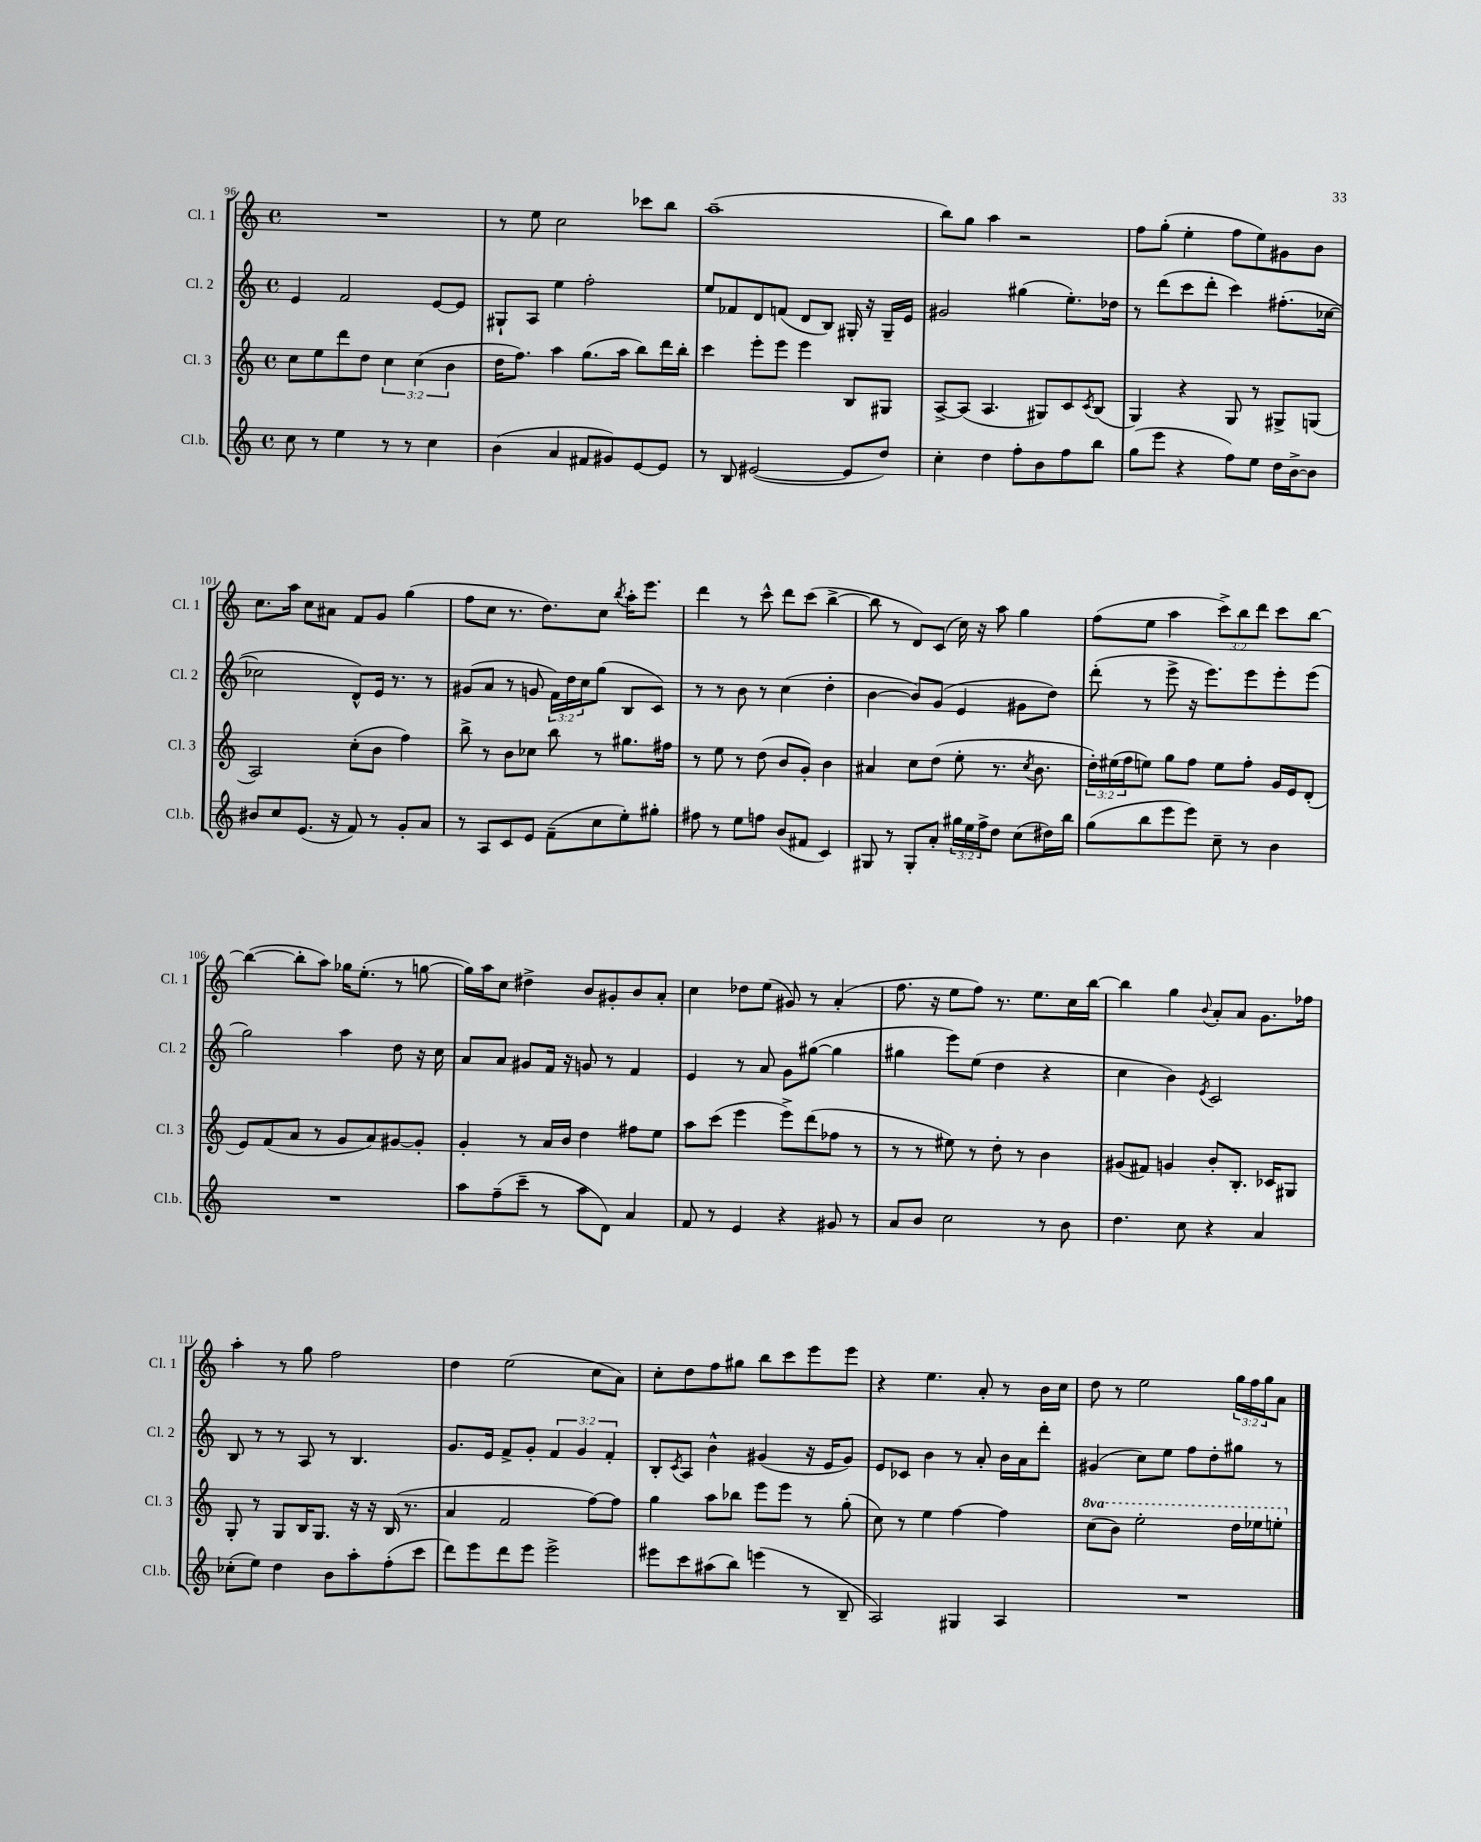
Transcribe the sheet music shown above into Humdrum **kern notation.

**kern	**kern	**kern	**kern
*part4	*part3	*part2	*part1
*staff4	*staff3	*staff2	*staff1
*I"Cl.b.	*I"Cl. 3	*I"Cl. 2	*I"Cl. 1
*I'Cl.b.	*I'Cl. 3	*I'Cl. 2	*I'Cl. 1
*clefG2	*clefG2	*clefG2	*clefG2
*k[]	*k[]	*k[]	*k[]
*M4/4	*M4/4	*M4/4	*M4/4
*met(c)	*met(c)	*met(c)	*met(c)
=96	=96	=96	=96
8cc\	8cc\L	4e/	1r
8r	8ee\	.	.
4ee\	8ddd\	2f/	.
.	8dd\J	.	.
8r	6cc\	.	.
8r	.	.	.
.	(6cc\	.	.
4cc\	.	[8e/L	.
.	6b\	.	.
.	.	8e/J]	.
=97	=97	=97	=97
(4b\	16dd\KL	8G#X`/L	8r
.	8.ff\J)	.	.
.	.	8A/J	8ee\
4a/	4aa\	4ee\	2cc\
8f#X/L	(8.gg\L	2ff'\	.
8g#X/)	.	.	.
.	16aa\Jk	.	.
[8e/	8bb\L)	.	8ccc-X\L
8e/J]	16ddd\L	.	8bb\J
.	16bb'\JJ	.	.
=98	=98	=98	=98
8r	4ccc\	8ee/L	(1aa~
8B/	.	8f-X/	.
([2e#X/	8eee'\L	8d/	.
.	8eee\J	(8fn/J	.
.	4eee\	8d/L	.
.	.	8B/J)	.
8e#/L]	8B/L	16G#X'/	.
.	.	16r	.
8dd/J)	8G#X/J	16G#~/LL	.
.	.	16e/JJ	.
=99	=99	=99	=99
4cc'\	[8A^/L	2g#X/	8bb\L)
.	(8A/J]	.	8gg\J
4dd\	4.A/	.	4aa\
8ff'\L	.	(4gg#X\	2r
8b\	8G#X/L)	.	.
8ff\	8c/	8.ee'\L)	.
.	8qc/	.	.
8bb\J	(8B/J	.	.
.	.	16dd-X\Jk	.
=100	=100	=100	=100
(8gg\L	4G/)	8r	8ff\L
8eee\J	.	(8ddd\L	(8gg'\J
4r	4r	8ccc\	4ee'\
.	.	8ddd'\J	.
8ff\L)	8G/	4ccc\)	8ff\L
8ee\J	8r	.	8ee\)
16dd\LL	8G#X^/L	(8.ff#X'\L	8g#X\
[16b^\J	.	.	.
8b\J]	(8Gn/J	.	8b\J
.	.	[16cc-X\Jk	.
!!LO:LB:g=z
=101	=101	=101	=101
8b#X/L	2A/)	2cc-X\]	8.cc\L
8cc/	.	.	.
.	.	.	16aa\Jk
(8.e/J	.	.	8cc\L
.	.	.	8a#X\J
16r	.	.	.
8f/)	(8cc'\L	8d^^/L)	8f/L
8r	8b\J	16e/Jk	8g/J
.	.	8.r	.
8g'/L	4ff\)	.	(4gg\
8a/J	.	8r	.
=102	=102	=102	=102
8r	8bb^\	(8g#X/L	8ff\L
8A/L	8r	8a/J	8cc\J
8c/	8b\L	8r	8.r
8e/J	8cc-X\J	8gn/	.
.	.	.	8.dd\L)
(8f~\L	8bb\	24f\LL)	.
.	.	24dd\	.
.	.	24cc\J	.
8cc\	8r	(8gg\J	8cc\J
.	.	.	8qbb/
8ee'\)	8.gg#X\L	8B/L	16aa'\KL
.	.	.	8.eee\J
8gg#X'\J	.	8c/J)	.
.	16ff#X\Jk	.	.
=103	=103	=103	=103
8ff#X\	8r	8r	4ddd\
8r	8ee\	8r	.
8ee\L	8r	8b\	8r
8ffn\J	(8dd\	8r	8ccc^^\
(8b/L	8b/L	(4cc\	8ddd\L
8f#X/J	8g'/J)	.	(8ccc\J
4c/)	4b\	4dd'\	[4bb^\
=104	=104	=104	=104
8G#X/	4a#X/	[4b\	8bb\]
8r	.	.	8r
8G#'/L	8cc\L	8b/L])	8d/L)
8a'/J	(8dd\J	(8g/J	(8c/J
24gg#X\LL	8ee'\	4e/	16cc\)
24ee\	.	.	.
.	.	.	16r
24ff^\J	.	.	.
8dd\J	8.r	.	8aa\
(8cc\L	.	8g#X\L	4gg\
.	8qcc/	.	.
.	8.b\	.	.
16dd#X\L)	.	8dd\J)	.
16bb\JJ	.	.	.
=105	=105	=105	=105
(8gg\L	24dd'\LL)	(8ddd'\	(8ff\L
.	(24ee#X\	.	.
.	24ff\J	.	.
8bb\	8een\J)	8r	8ee\J
8eee\	8gg\L	8eee^\	4aa\
8eee\J)	8ff\J	16r	.
.	.	8.eee\L)	.
8cc~\	8ee\L	.	12ccc^\L)
.	.	.	12bb\
8r	8ff'\J	8eee\	.
.	.	.	12ddd\J
4b\	16g/LL	8eee'\	8ccc\L
.	16e/J	.	.
.	(8d'/J	(8eee\J	[8bb\J
!!LO:LB:g=z
=106	=106	=106	=106
1r	8e/L)	2gg\)	(4bb\_
.	(8f/	.	.
.	8a/J	.	8bb'\L]
.	8r	.	8aa\J)
.	8g/L	4aa\	16gg-X\KL
.	.	.	(8.ee'\J
.	8a/)	.	.
.	[8g#X/	8dd\	8r
.	8g#'/J]	16r	[8ggn\
.	.	16cc\	.
=107	=107	=107	=107
8aa\L	4g'/	8a/L	16gg\LL])
.	.	.	16aa\J
(8ff~\	.	8a/J	8cc\J
8ccc~\J	8r	8g#X/L	4dd#X^\
8r	16a/LL	16f/Jk	.
.	16b/JJ	16r	.
8aa\L	4dd\	8gn/	8b/L
8d\J)	.	8r	8g#X'/
4a/	8ff#X\L	4f/	8b/
.	8ee\J	.	8a'/J
=108	=108	=108	=108
8f/	8aa\L	4e/	4cc\
8r	(8ccc\J	.	.
4e/	4eee\	8r	8dd-X\L
.	.	8a/	(8ee\J
4r	8eee^\L)	8g\L	8g#X/)
.	(8ddd\	([8gg#X\J	8r
8g#X/	8ff-X\J	4gg#\]	(4a'/
8r	8r	.	.
=109	=109	=109	=109
8a/L	8r	4gg#X\	8.ff\
8b/J	8r	.	.
.	.	.	16r
2cc\	8ee#X\)	8eee\L)	8ee\L
.	8r	(8ee\J	8ff\J)
.	8dd'\	4dd\	8.r
.	8r	.	.
.	.	.	8.ee\L
8r	4b\	4r	.
8b\	.	.	16cc\L
.	.	.	[16bb\JJ
=110	=110	=110	=110
4.dd\	(8g#X/L	4cc\	4bb\]
.	8f#X/J)	.	.
.	4gn/	4b\)	4gg\
8cc\	.	.	.
.	.	8qe/	8qqb/
4r	8b'/L	2c/	8a'/L
.	8.B'/J	.	8a/J
4a/	.	.	8.g\L
.	16c-X/KL	.	.
.	8G#X/J	.	.
.	.	.	16ff-X\Jk
!!LO:LB:g=z
=111	=111	=111	=111
(8cc-X'\L	8G'/	8B/	4aa'\
8ee\J)	8r	8r	.
4dd\	8G/L	8r	8r
.	16B/K	8A/	8gg\
.	8.G/J	.	.
8b\L	.	8r	2ff\
8aa'\	16r	4.B/	.
.	16r	.	.
(8ff'\	(16B/	.	.
.	8.r	.	.
8ccc\J	.	.	.
=112	=112	=112	=112
8ddd\L)	4a/	8.g/L	4dd\
8eee\	.	.	.
.	.	16e/Jk	.
8ddd\	2f/	8f^/L	(2ee\
8eee\J	.	8g'/J	.
2eee^\	.	6f/	.
.	.	6g/	.
.	[8ff\L)	.	8cc\L
.	.	6f'/	.
.	8ff\J]	.	8a\J)
=113	=113	=113	=113
8eee#X\L	4gg\	8B'/L	8cc'\L
.	.	8qc/	.
8ccc\	.	8A/J	8dd\
(8aa#X\	8aa\L	4b^^\	8ff\
8bb\J)	8bb-X\J	.	8gg#X\J
(4eeen\	8eee\L	(4g#X/	8bb\L
.	8eee\J	.	8ccc\
8r	8r	16r	8eee\
.	.	16e/KL	.
8B~/	(8gg'\	8g#/J)	8eee\J
=114	=114	=114	=114
2A/)	8cc\)	8e/L	4r
.	8r	8c-X/J	.
.	4ee\	4b\	4.ee\
4G#X/	[4ff\	8r	.
.	.	8a'/	8a'/
4A/	4ff\]	16b\LL	8r
.	.	16a\J	.
.	.	8ddd'\J	16b\LL
.	.	.	16cc\JJ
=115	=115	=115	=115
*	*8va	*	*
1r	(8ccc\L	(4g#X/	8dd\
.	8bb\J)	.	8r
.	2eee'\	8cc\L)	2ee\
.	.	8ee\J	.
.	.	8ff\L	.
.	.	8dd'\	.
.	16ddd\LL	8gg#X\J	24gg\LL
.	.	.	24ff\
.	16eee-X\J	.	.
.	.	.	24gg\J
.	8eeen'\J	8r	8a\J
*	*X8va	*	*
==	==	==	==
*-	*-	*-	*-
